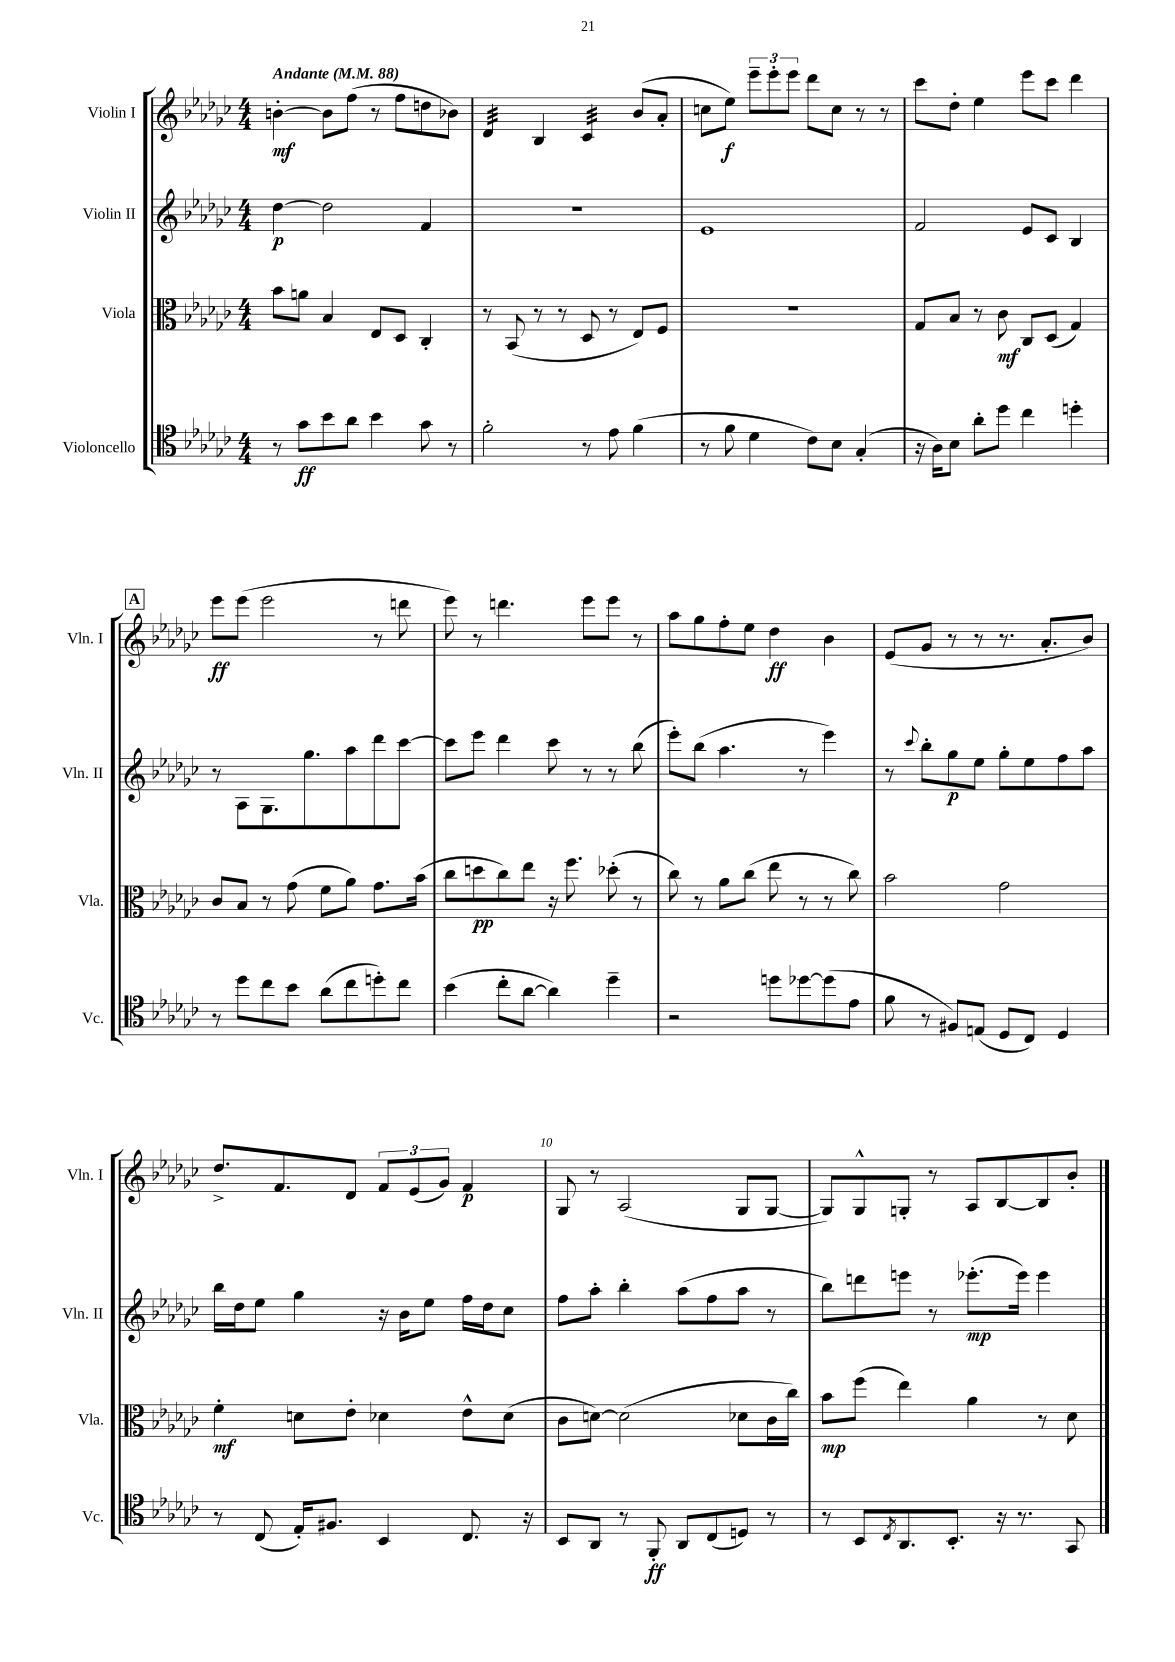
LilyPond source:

<<
\new StaffGroup <<
\new Staff = "s0" \with { instrumentName = "Violin I" shortInstrumentName = "Vln. I" } {
    \clef treble \key ges \major \numericTimeSignature \time 4/4 \tempo "Andante" 4 = 88
    b'4~-.\mf b'8 f''8( r8 f''8 d''8 bes'8) |
    des'4:32 bes4 ces'4:32 bes'8( aes'8-. |
    c''8 ees''8\f) \tuplet 3/2 { ees'''8-- ees'''8-. ees'''8 } des'''8 c''8 r8 r8 |
    ces'''8 des''8-. ees''4 ees'''8 ces'''8 des'''4 |
    \mark \markup { \box "A" } ees'''8\ff ees'''8( ees'''2 r8 d'''8 |
    ees'''8) r8 d'''4. ees'''8 ees'''8 r8 |
    aes''8 ges''8 f''8-. ees''8 des''4\ff bes'4 |
    ees'8( ges'8 r8 r8 r8. aes'8.-. bes'8) |
    des''8.-> f'8. des'8 \tuplet 3/2 { f'8 ees'8( ges'8) } f'4\p |
    ges8 r8 aes2( ges8 ges8~ |
    ges8) ges8-^ g8-. r8 aes8 bes8~ bes8 bes'8-. \bar "|." |
}
\new Staff = "s1" \with { instrumentName = "Violin II" shortInstrumentName = "Vln. II" } {
    \clef treble \key ges \major \numericTimeSignature \time 4/4
    des''4~\p des''2 f'4 |
    R1 |
    ees'1 |
    f'2 ees'8 ces'8 bes4 |
    \mark \markup { \box "A" } r8 aes8 ges8. ges''8. aes''8 des'''8 ces'''8~ |
    ces'''8 ees'''8 des'''4 ces'''8 r8 r8 bes''8( |
    ees'''8-.) bes''8( aes''4. r8 ees'''4) |
    r8 \appoggiatura { ces'''8 } bes''8-. ges''8\p ees''8 ges''8-. ees''8 f''8 aes''8 |
    bes''16 des''16 ees''8 ges''4 r16 bes'16 ees''8 f''16 des''16 ces''8 |
    f''8 aes''8-. bes''4-. aes''8( f''8 aes''8 r8 |
    bes''8) d'''8 e'''8 r8 ees'''8.-.\mp( ees'''16) ees'''4 \bar "|." |
}
\new Staff = "s2" \with { instrumentName = "Viola" shortInstrumentName = "Vla." } {
    \clef alto \key ges \major \numericTimeSignature \time 4/4
    bes'8 a'8 bes4 ees8 des8 ces4-. |
    r8 bes,8( r8 r8 des8 r8 ees8) f8 |
    R1 |
    ges8 bes8 r8 ces'8\mf ces8 des8( ges4) |
    \mark \markup { \box "A" } ces'8 bes8 r8 ges'8( f'8 aes'8) ges'8. bes'16( |
    ces''8 d''8\pp ces''8) ees''8 r16 f''8. des''8-.( r8 |
    ces''8) r8 aes'8 ces''8( ees''8 r8 r8 ces''8) |
    bes'2 ges'2 |
    f'4-.\mf d'8 ees'8-. des'4 ees'8-^ des'8( |
    ces'8 d'8~) d'2( des'8 ces'16 ces''16) |
    bes'8\mp f''8( ees''4) aes'4 r8 des'8 \bar "|." |
}
\new Staff = "s3" \with { instrumentName = "Violoncello" shortInstrumentName = "Vc." } {
    \clef tenor \key ges \major \numericTimeSignature \time 4/4
    r8 ges'8\ff bes'8 aes'8 bes'4 ges'8 r8 |
    f'2-. r8 ees'8 f'4( |
    r8 f'8 des'4 ces'8) bes8 ges4-.( |
    r16 aes16) bes8 aes'8-. des''8 ces''4 d''4-. |
    \mark \markup { \box "A" } r8 des''8 ces''8 bes'8 aes'8( ces''8 d''8-.) ces''8 |
    bes'4( ces''8-. aes'8~ aes'4) des''4-- |
    r2 d''8 des''8~ des''8( ees'8 |
    f'8 r8 fis8) e8( des8 ces8) des4 |
    r8 ces8( ees16-.) fis8. bes,4 ces8. r16 |
    bes,8 aes,8 r8 f,8-.\ff aes,8 ces8( d8) r8 |
    r8 bes,8 \acciaccatura { ces8 } aes,8. bes,8.-. r16 r8. ges,8 \bar "|." |
}
>>
>>
\layout { \context { \Score \override BarNumber.break-visibility = ##(#f #t #t) barNumberVisibility = #(every-nth-bar-number-visible 5) } }
